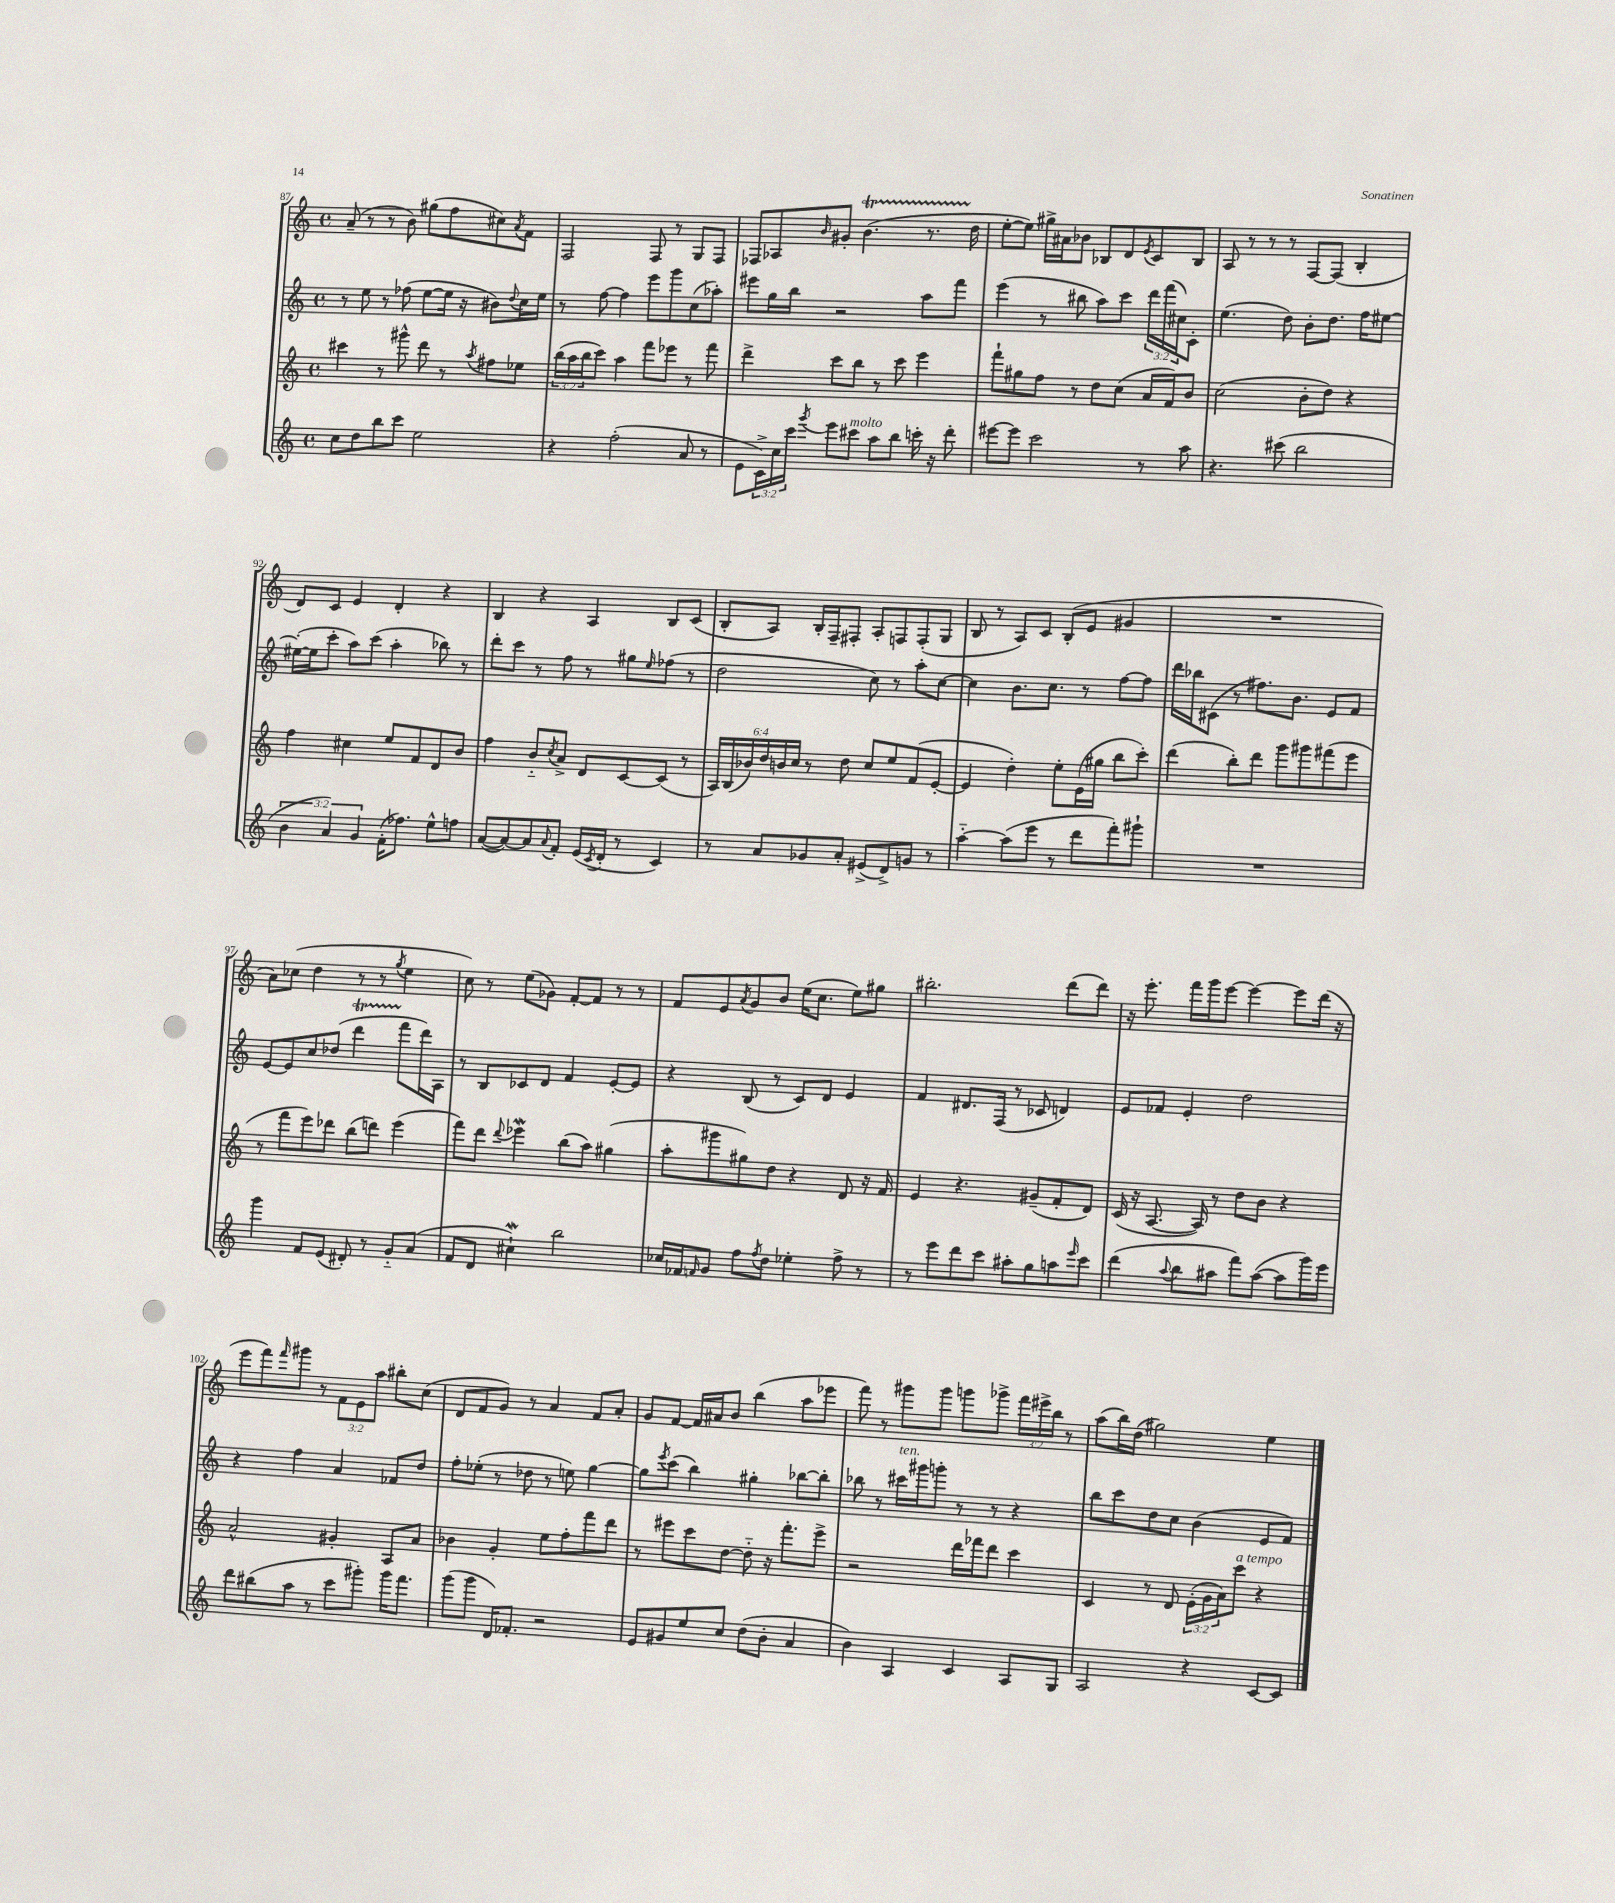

**kern	**kern	**kern	**kern
*part4	*part3	*part2	*part1
*staff4	*staff3	*staff2	*staff1
*clefG2	*clefG2	*clefG2	*clefG2
*k[]	*k[]	*k[]	*k[]
*M4/4	*M4/4	*M4/4	*M4/4
*met(c)	*met(c)	*met(c)	*met(c)
=87	=87	=87	=87
8cc\L	4ccc#X\	8r	(8a~/
8dd\	.	8ee\	8r
8bb\	8r	8r	8r
8ccc\J	8ggg#X^^\	(8ff-X\	8b\)
2ee\	8ddd\	[8ee\L	(8gg#X\L
.	8r	16ee\Jk]	8ff\
.	.	16r	.
.	8qaa/	.	.
.	8ff#X\L	8b#X\L)	8cc#X\)
.	.	8qqdd/	8qa/
.	8ee-X\J	16cc\L	8f\J
.	.	16ee\JJ	.
=88	=88	=88	=88
4r	(24bb\LL	8r	2F/
.	24aa\	.	.
.	24bb\J	.	.
.	8ccc\J)	[8ff\	.
(2ff'\	4aa\	4ff\]	.
.	8fff\L	8eee\L	8F/
.	8eee-X\J	8ggg\	8r
8a/	8r	(8cc\	8G/L
8r	8fff\	8aa-X'\J)	8F/J
=89	=89	=89	=89
8e\L	4ddd^\	8eee#X\L	8F-X/L
24c^\L)	.	16gg\L	8A-X/
24cc\	.	.	.
.	.	16bb\JJ	.
24ccc\JJ	.	.	.
8qggg/	.	.	16qqb/
8eee\L	8ccc\L	2r	8g#X'/J
!LO:TX:a:i:t=molto	!	!	!
8ccc#X\J	8bb\J	.	(4.bt\
8aa\L	8r	.	.
8bb\J	8ccc\	.	.
16cccn'\	4eee\	8aa\L	8.r
16r	.	.	.
8ddd'\	.	8fff\J	.
.	.	.	16dd\
=90	=90	=90	=90
[8eee#X\L	8fff`\L	(4eee\	[8ee'\L
8eee#\J]	8gg#X\	.	8ee\J])
2ccc\	8ff\J	8r	16gg#X^\LL
.	.	.	16a#X\J
.	8r	8bb#X\	8b-X\J
.	8dd\L	8aa\L)	8B-X/L
.	(8cc\J	8ccc\J	8d/
.	.	.	8qe/
8r	16a/LL	24ddd\LL	8c/
.	.	(24fff\	.
.	16f/J)	.	.
.	.	24cc#X\J)	.
8aa\	8b/J	8c'\J	8B-/J
=91	=91	=91	=91
4.r	(2cc\	(4.ee\	8A/
.	.	.	8r
.	.	.	8r
(8ccc#X\	.	8dd\)	8r
2bb\	8b'\L	8b'\L	[8F/L
.	8dd\J)	8.dd\J	(8F/J]
.	4r	.	4B'/
.	.	16ff\KL	.
.	.	[8ee#X\J	.
!!LO:LB:g=z
=92	=92	=92	=92
6b\	4ff\	(16ee#X'\LL_	8d/L)
.	.	16ee#\J]	.
.	.	8ccc'\J	8c/J
6a/)	.	.	.
.	4cc#X\	8aa\L)	4e/
6g/	.	.	.
.	.	(8ccc\J	.
(16f'\KL	8ee/L	4aa'\	4d'/
8.ff-X\J)	.	.	.
.	8f/	.	.
8ee^^\L	8d/	8bb-X\)	4r
8ffn\J	8b/J	8r	.
=93	=93	=93	=93
([8a/L	4ff\	8ddd'\L	4B/
8a/_)	.	8ccc\J	.
8a/]	8b/L	8r	4r
8qqa/	8qcc/	.	.
8f'/J	8a^/J	8ff\	.
(16e/LL	8d/L	8r	4A/
8qc/	.	.	.
16d'/JJ	.	.	.
8r	[8c/	8gg#X\L	.
.	.	16qqee/	.
4c/)	(8c/J]	(8ff-X\J	8B/L
.	8r	8r	(8c/J
=94	=94	=94	=94
8r	24A/LL)	2dd\	8B'/L
.	(24B/	.	.
.	24b-X/)	.	.
8a/L	24dd/	.	8A/J)
.	24bn/	.	.
.	24cc/JJ	.	.
8g-X/	8r	.	16B'/LL
.	.	.	16F~/J
8a'/J	8dd\	.	8F#X'/J
(8e#X^/L	8cc/L	8cc\)	8A'/L
8d^/)	8ee/	8r	8Fn/
8gn/J	(8f/	8aa'\L	(8F'/
8r	[8e'/J	[8cc\J	8G/J
=95	=95	=95	=95
[4aa\	4e/]	4cc\]	8B/
.	.	.	8r
(8aa\L]	4dd'\)	8.b\L	8A/L)
8eee\J	.	.	8c/J
.	.	8.cc\J	.
8r	8ee'\L	.	(8B'/L
8ddd\L	(16e\L	8r	8e/J
.	16gg#X\JJ	.	.
8fff'\)	8bb\L	[8ff\L	4g#X/
8ggg#X`\J	8ccc'\J)	8ff\J]	.
=96	=96	=96	=96
1r	(4ddd\	16ddd\LL	1r
.	.	16bb-X\J	.
.	.	(8c#X\J	.
.	8bb'\L)	8r	.
.	8ddd\J	8.ff#X\L)	.
.	8ggg\L	.	.
.	.	8.b\J	.
.	8ggg#X\	.	.
.	(8fff#X\	8e/L	.
.	8eee\J	8f/J	.
!!LO:LB:g=z
=97	=97	=97	=97
4ggg\	8r	[8e/L	8a\L)
.	8fff\L	8e/]	(8cc-X\J
8f/L	8eee\)	8cc/	4dd\
(8e/J	8ddd-X\J	(8dd-X/J	.
8d#X'/)	(8bb\L	4dddT\	8r
8r	8dddn\J)	.	8r
.	.	.	8qgg/
8g/L	(4eee\	8fff\L	4ee\
(8a/J	.	16ddd\L)	.
.	.	16A\JJ	.
=98	=98	=98	=98
8f/L	8fff\L)	8r	8cc\)
8d/J	8ddd\J	8B/L	8r
.	8qqddd/	.	.
4cc#XW`\)	4eee-Xw\	8c-X/	(8ee\L
.	.	8d/J	8g-X\J)
2bb\	(8bb\L	4f/	[8f'/L
.	8aa\J)	.	8f/J]
.	(4gg#X\	[8e'/L	8r
.	.	8e/J]	8r
=99	=99	=99	=99
16cc-X/LL	8aa'\L	4r	8f/L
16f-X/J	.	.	.
16qqfn/	.	.	.
8g/J	8ggg#X\	.	8e/
.	.	.	8qa/
8ff\L	8gg#X\)	(8B/	8g/
8qff/	.	.	.
8dd\J	8dd\J	8r	8b/J
4ee-X'\	4r	8c/L)	(16ee\KL
.	.	.	8.cc\J
.	.	8d/J	.
8ff^\	8d/	4e/	8ee\L)
8r	16r	.	8gg#X\J
.	16f/	.	.
=100	=100	=100	=100
8r	4e/	4f/	2.bb#X'\
8eee\L	.	.	.
8ddd\	4.r	8.d#X/L	.
8ccc\J	.	.	.
.	.	(16F/Jk	.
8aa#X'\L	.	8r	.
8gg\	(8g#X~/L	8c-X/	.
8aan\	8f'/	4dn/)	(8ddd\L
16qqeee/	.	.	.
8ccc\J	8d/J)	.	8ddd\J)
=101	=101	=101	=101
(4ddd\	(16c/	8e/L	16r
.	16r	.	8.eee'\
.	[8.A/	8f-X/J	.
8qqaa/	.	.	.
8bb\L	.	4e'/	16fff\LL
.	16A/])	.	16ggg\J
8aa#X\J	8r	.	[8eee\J
8fff\L)	8dd\L	2dd\	4eee\_
([8aa#\J	8b\J	.	.
8aa#\L]	4r	.	8eee\L]
16ggg\L)	.	.	(16ddd\Jk
16eee\JJ	.	.	16r
!!LO:LB:g=z
=102	=102	=102	=102
8ddd\L	2a^^/	4r	8eee\L
(8bb#X\	.	.	8fff\)
.	.	.	16qqfff/
8aa\J	.	4ff\	8ggg#X\J
8r	.	.	8r
8ccc\L	4g#X'/	4a/	12f\L
.	.	.	12e\
8ggg#X'\J)	.	.	.
.	.	.	12aa\J
16ggg#\KL	8A/L	8f-X/L	8bb#X'\L
8.fff\J	.	.	.
.	8a/J	8dd/J	(8cc\J
=103	=103	=103	=103
(8ggg\L	4b-X\	8ff'\L	8d/L
8ggg\J	.	(8ee-X'\J	8f/
16d/KL)	4g'/	8r	8g/J)
8.f-X'/J	.	.	.
.	.	8dd-X\	8r
2r	8ee\L	8r	4a/
.	8ff'\	8een\)	.
.	8fff\	[4gg\	8f/L
.	8ddd\J	.	8a'/J
=104	=104	=104	=104
8e/L	8r	8gg\L]	8g/L
.	.	8qeee/	.
8g#X/	8eee#X\L	(8ccc\J	[8f/J
8ee/	8ccc\	4bb\)	16f/LL]
.	.	.	16a#X/J
8cc/J	[8dd\J	.	8b/J
(8dd\L	8dd\]	4gg#X'\	(4bb\
8b'\J	16r	.	.
.	8.fff'\L	.	.
4a/	.	[8bb-X\L	8aa\L
.	8eee#^\J	8bb-'\J]	8eee-X\J
=105	=105	=105	=105
4b\)	2r	8bb-X\	8fff\)
.	.	8r	8r
!	!	!LO:TX:a:i:t=ten.	!
4A/	.	16ccc#X\LL	8ggg#X\L
.	.	16ggg#X\J	.
.	.	8gggn'\J	8ggg#\J
4c/	16ddd\LL	8r	8gggn\L
.	16fff-X\J	.	.
.	8ddd\J	8r	8ggg-X^\J
8A/L	4ccc\	4r	24fff\LL
.	.	.	24eee#X^\
.	.	.	24bb\JJ
8G/J	.	.	8r
=106	=106	=106	=106
2A/	4c/	8bb\L	(8aa\L
.	.	8ccc\	16bb\L)
.	.	.	(16dd\JJ
.	8r	8dd\	2gg#X\)
.	8d/	8cc\J	.
4r	(24e'\LL	(4b\	.
.	24g\	.	.
.	24a\J)	.	.
!	!LO:TX:a:i:t=a tempo	!	!
.	8ccc\J	.	.
[8c/L	4r	8e/L	4ee\
8c/J]	.	8f/J)	.
==	==	==	==
*-	*-	*-	*-
